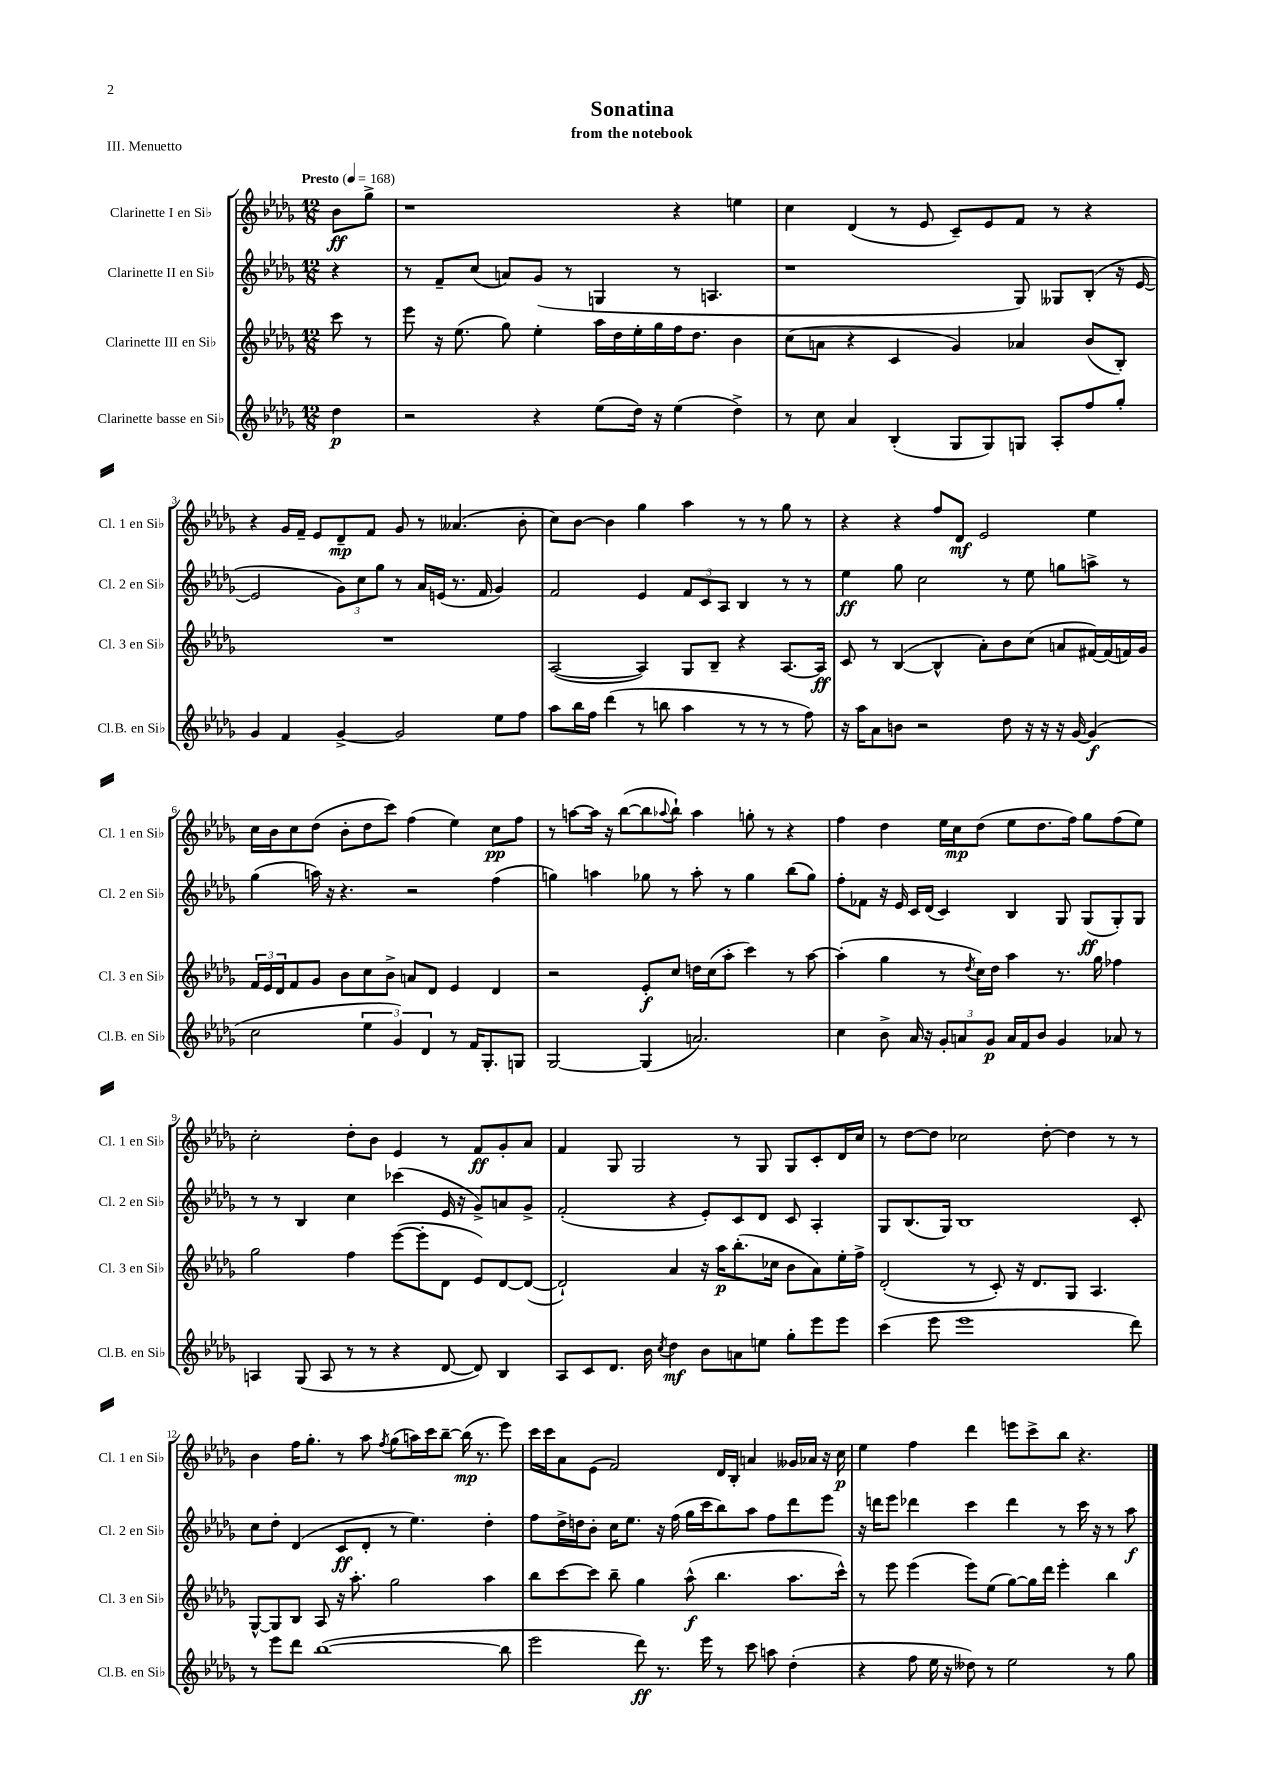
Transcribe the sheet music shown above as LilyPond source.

\header { title = "Sonatina" subtitle = "from the notebook" piece = "III. Menuetto" }
<<
\new StaffGroup <<
\new Staff = "s0" \with { instrumentName = "Clarinette I en Sib" shortInstrumentName = "Cl. 1 en Sib" } {
    \clef treble \key des \major \numericTimeSignature \time 12/8 \partial 4 \tempo "Presto" 4 = 168
    bes'8\ff ges''8-> |
    r1 r4 e''4 |
    c''4 des'4( r8 ees'8 c'8--) ees'8 f'8 r8 r4 |
    r4 ges'16 f'16-- ees'8 des'8--\mp f'8 ges'8 r8 aeses'4.( bes'8-. |
    c''8) bes'8~ bes'4 ges''4 aes''4 r8 r8 ges''8 r8 |
    r4 r4 f''8 des'8\mf ees'2 ees''4 |
    c''16 bes'16 c''8 des''8( bes'8-. des''8 c'''8) f''4( ees''4) c''8\pp f''8 |
    r8 a''8~ a''16 r16 bes''8~( bes''8 \appoggiatura { aes''8 } bes''8-!) aes''4 g''8-. r8 r4 |
    f''4 des''4 ees''16 c''16\mp des''8( ees''8 des''8. f''16) ges''8 f''8( ees''8) |
    c''2-. des''8-. bes'8 ees'4 r8 f'8\ff ges'8-. aes'8 |
    f'4 ges8 ges2 r8 ges8 ges8 c'8-. des'16 c''16 |
    r8 des''8~ des''8 ces''2 des''8~-. des''4 r8 r8 |
    bes'4 f''16 ges''8.-. r8 aes''8 \acciaccatura { f''8 } ges''8( a''16) c'''16 bes''8~-- bes''16\mp( r8. ees'''8) |
    c'''16 c'''16 aes'8 ees'8( f'2) des'16 bes16-. a'4 geses'16 aes'16 r16 c''16\p |
    ees''4 f''4 des'''4 e'''8 c'''8-> bes''8 r4. \bar "|." |
}
\new Staff = "s1" \with { instrumentName = "Clarinette II en Sib" shortInstrumentName = "Cl. 2 en Sib" } {
    \clef treble \key des \major \numericTimeSignature \time 12/8 \partial 4
    r4 |
    r8 f'8-- c''8( a'8) ges'8( r8 g4 r8 a4. |
    r1 ges8) geses8 bes8-.( r16 ees'16~ |
    ees'2 \tuplet 3/2 { ges'8) c''8 ges''8 } r8 aes'16 e'16( r8. f'16 ges'4) |
    f'2 ees'4 \tuplet 3/2 { f'8 c'8 aes8 } bes4 r8 r8 |
    ees''4\ff ges''8 c''2 r8 ees''8 g''8 a''8-> r8 |
    ges''4( a''16) r16 r4. r2 f''4( |
    g''4) a''4 ges''8 r8 a''8-. r8 ges''4 bes''8( ges''8) |
    f''8-. fes'8 r16 ees'16 c'16 des'16( c'4) bes4 ges8 ges8\ff( ges8-.) ges8 |
    r8 r8 bes4 c''4 ces'''4( ees'16 r16 ges'8->) a'8 ges'8-> |
    f'2-.( r4 ees'8-.) c'8 des'8 c'8 aes4-. |
    ges8 bes8.( ges16) bes1 c'8-. |
    c''8 des''8-. des'4( c'8\ff des'8-. r8 ees''4.) des''4-. |
    f''8 des''16-> d''16 bes'8-. c''16 ees''8. r16 f''16( ges''16 c'''16 bes''8) aes''8 f''8 des'''8 ees'''8 |
    r16 d'''16 ees'''8 des'''4 c'''4 des'''4 r8 c'''16 r16 r8 aes''8\f \bar "|." |
}
\new Staff = "s2" \with { instrumentName = "Clarinette III en Sib" shortInstrumentName = "Cl. 3 en Sib" } {
    \clef treble \key des \major \numericTimeSignature \time 12/8 \partial 4
    c'''8 r8 |
    ees'''8 r16 ees''8.( ges''8) ees''4-. aes''16 des''16 ees''16-. ges''16 f''16 des''8. bes'4 |
    c''8( a'8 r4 c'4 ges'4) aes'4 bes'8( bes8-.) |
    R1. |
    aes2~( aes4) ges8 bes8-- r4 aes8.~ aes16\ff |
    c'8 r8 bes4~( bes4-^ aes'8-.) bes'8 c''8( a'8 fis'16~) fis'16( f'16) ges'16 |
    \tuplet 3/2 { f'16 ees'16 des'16 } f'8 ges'8 bes'8 c''8 bes'8-> a'8 des'8 ees'4 des'4 |
    r2 ees'8-.\f c''8 d''16 c''16( aes''8-. c'''4) r8 aes''8~ |
    aes''4-.( ges''4 r8 \acciaccatura { des''8 } c''16) des''16 aes''4 r8. ges''16 fes''4 |
    ges''2 f''4 ees'''8~( ees'''8-. des'8 ees'8) des'8~ des'8~( |
    des'2-!) aes'4 r16 aes''16\p bes''8.-.( ces''16 bes'8 aes'8) ees''16-. f''16-> |
    des'2-.( r8 c'8-.) r16 des'8. ges8 aes4. |
    ges8~-^ ges8 bes8 aes8 r16 aes''8.-. ges''2 aes''4 |
    bes''8 c'''8~ c'''8 bes''8-- ges''4 aes''8-^\f( bes''4. aes''8. c'''16-^) |
    r8 ees'''8 ees'''4( ees'''8) ees''8( ges''8~) ges''16 des'''16 ees'''4-. bes''4 \bar "|." |
}
\new Staff = "s3" \with { instrumentName = "Clarinette basse en Sib" shortInstrumentName = "Cl.B. en Sib" } {
    \clef treble \key des \major \numericTimeSignature \time 12/8 \partial 4
    des''4\p |
    r2 r4 ees''8( des''16) r16 ees''4( des''4->) |
    r8 c''8 aes'4 bes4-.( ges8 ges8) g8 aes8-. f''8 ges''8-. |
    ges'4 f'4 ges'4~-> ges'2 ees''8 f''8 |
    aes''8 bes''16 f''16 des'''4( r8 b''8 aes''4 r8 r8 r8 f''8) |
    r16 aes''16 aes'8 b'8 r2 des''8 r16 r16 r16 ges'16~ ges'4\f( |
    c''2 \tuplet 3/2 { ees''4 ges'4) des'4 } r8 f'16 ges8.-. g8 |
    ges2~ ges4( a'2.) |
    c''4 bes'8-> aes'16 r16 \tuplet 3/2 { ges'8-. a'8 ges'8\p } a'16 f'16 bes'8 ges'4 aes'8 r8 |
    a4 ges8( a8 r8 r8 r4 des'8~ des'8) bes4 |
    aes8 c'8 des'8. bes'16 \acciaccatura { c''8 } des''4\mf bes'8 a'8 e''8 ges''8-. ees'''8 ees'''8 |
    c'''4( ees'''8 ees'''1 des'''8) |
    r8 ees'''8 des'''8 bes''1~( bes''8 |
    ees'''2 des'''8\ff) r8. ees'''16 r8 c'''8 a''8 des''4-.( |
    r4 f''8 ees''16 r16 deses''8) r8 ees''2 r8 ges''8 \bar "|." |
}
>>
>>
